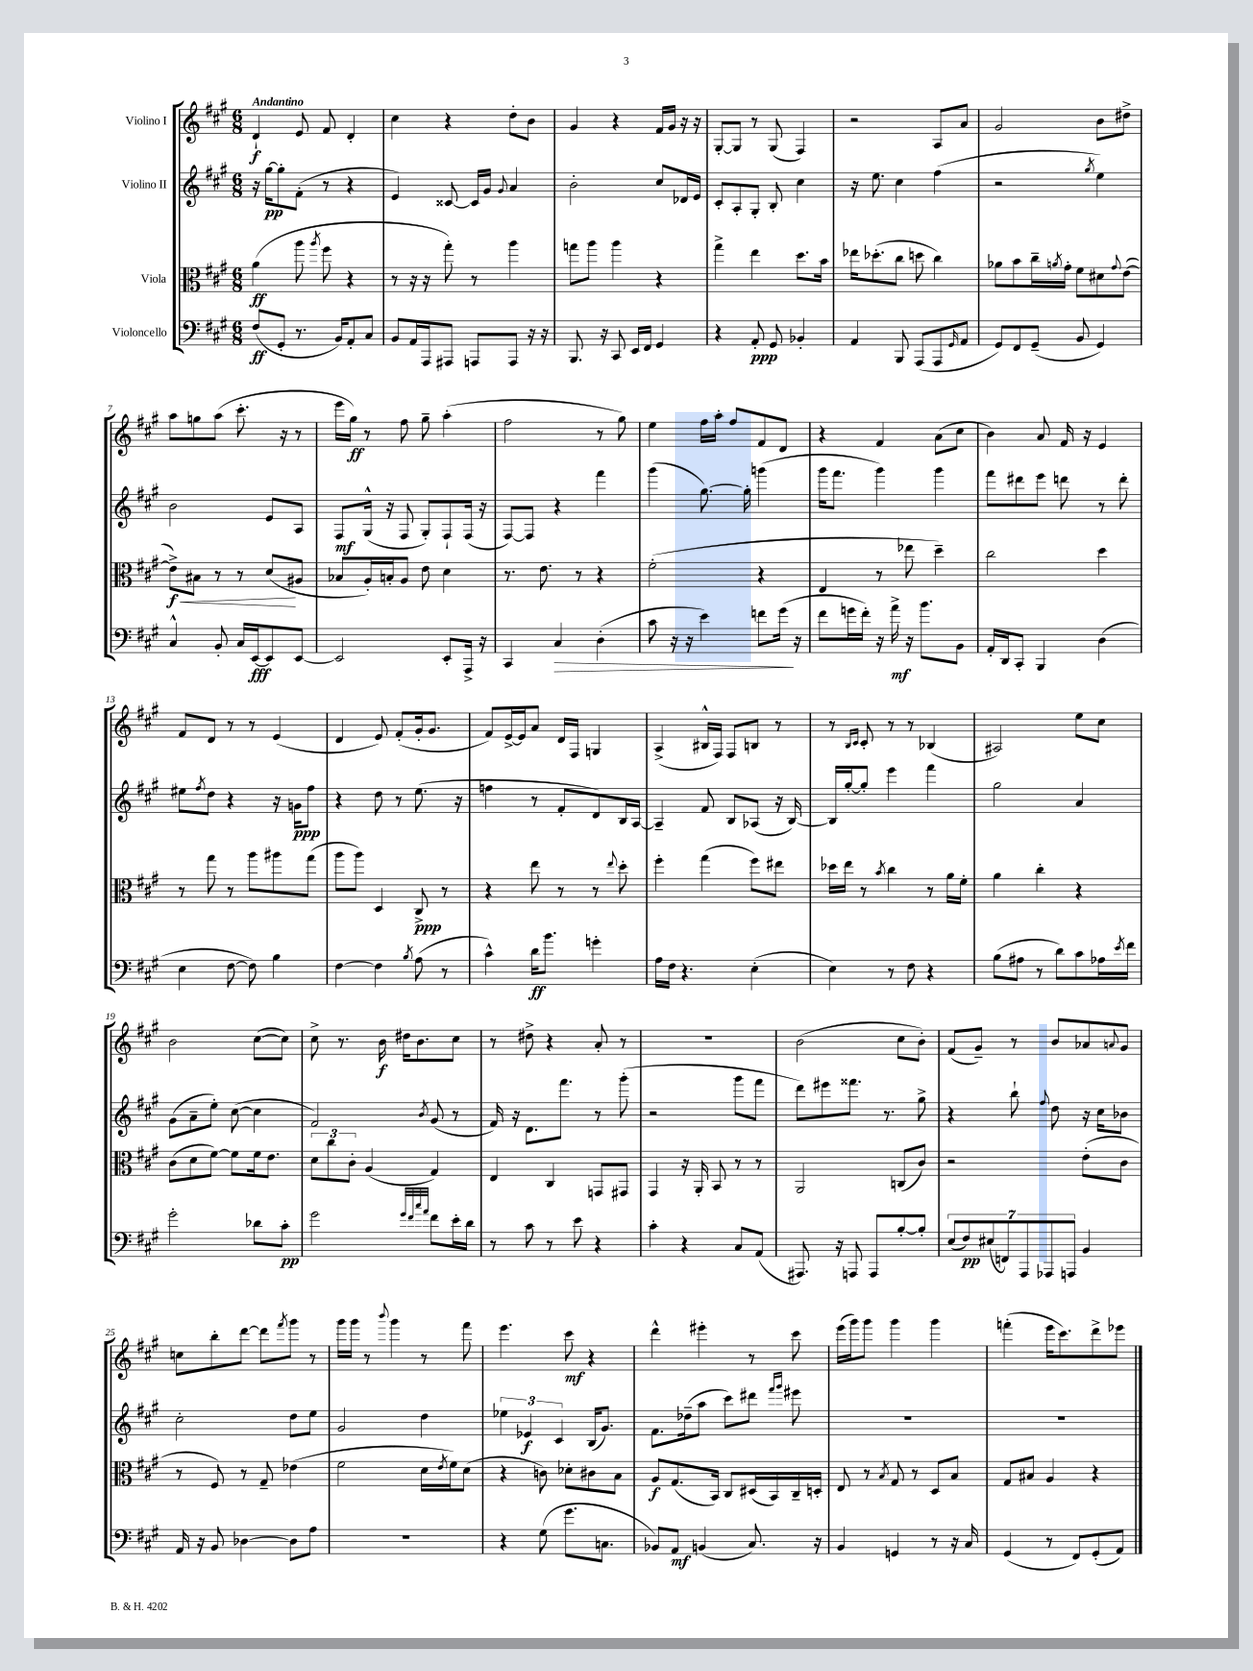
<<
\new StaffGroup <<
\new Staff = "s0" \with { instrumentName = "Violino I" } {
    \clef treble \key a \major \numericTimeSignature \time 6/8 \tempo "Andantino"
    d'4-!\f e'8 fis'8 d'4-. |
    cis''4 r4 d''8-. b'8 |
    gis'4 r4 fis'16 gis'16 r16 r16 |
    gis8~-. gis8 r8 gis8( fis4) |
    r2 a8 a'8 |
    gis'2 b'8 dis''8-> |
    a''8 g''8 a''8( cis'''8.-. r16 r8 |
    e'''16 gis''16\ff) r8 fis''8 gis''8-- a''4-.( |
    fis''2 r8 gis''8) |
    e''4 fis''16 a''16-. fis''8 fis'8 d'8 |
    r4 fis'4 a'8( cis''8 |
    b'4) a'8 fis'16 r16 e'4 |
    fis'8 d'8 r8 r8 e'4( |
    d'4 e'8) fis'8-.( gis'16-. gis'8. |
    fis'8) e'16~-> e'16 a'8 d'16 fis16 g4 |
    a4->( bis16-^ fis16) fis8 b8 r8 |
    r8 \grace { b16 cis'16 } cis'8-. r8 r8 bes4( |
    ais2) e''8 cis''8 |
    b'2 cis''8~( cis''8) |
    cis''8-> r8. b'16\f dis''16 b'8. cis''8 |
    r8 dis''8-> r4 a'8-. r8 |
    r2. |
    b'2( cis''8 b'8-.) |
    fis'8( gis'8--) r8 b'8 aes'8 \appoggiatura { a'8 } gis'8 |
    c''8 b''8-. d'''8~ d'''8 \acciaccatura { fis'''8 } gis'''8 r8 |
    gis'''16 gis'''16 r8 \appoggiatura { b'''8 } gis'''4 r8 fis'''8 |
    e'''4. cis'''8\mf r4 |
    d'''4-^ eis'''4-. r8 cis'''8 |
    e'''16( gis'''16) gis'''8 gis'''4 gis'''4 |
    f'''4-.( e'''16 cis'''8.) d'''8-> ees'''8 \bar "|." |
}
\new Staff = "s1" \with { instrumentName = "Violino II" } {
    \clef treble \key a \major \numericTimeSignature \time 6/8
    r16 gis''16~\pp gis''8-. fis'8-.( r8 r4 |
    e'4) cisis'8~ cisis'16 gis'16 \appoggiatura { gis'8 } a'4 |
    b'2-. cis''8 des'16 e'16 |
    cis'8-. a8-. gis8-. b8-. cis''4 |
    r16 e''8. cis''4 fis''4( |
    r2 \acciaccatura { gis''8 } e''4) |
    b'2 e'8 a8 |
    fis8\mf gis16-^( r16 fis8 gis8-.) fis8-! fis16( r16 |
    fis8~) fis8 r4 fis'''4 |
    gis'''4( gis''8.~) gis''16-. g'''4( |
    gis'''16 fis'''8. gis'''4) gis'''4 |
    fis'''8 dis'''8 e'''8 d'''8 r8 d'''8-. |
    eis''8 \acciaccatura { fis''8 } d''8 r4 r16 g'16\ppp fis''8 |
    r4 d''8 r8 e''8.( r16 |
    f''4 r8 fis'8-. d'8) b16 a16~ |
    a4-- fis'8 b8 aes8( r16 b16~) |
    b16 gis''16~-. gis''8-. e'''4 fis'''4 |
    gis''2 a'4 |
    gis'8( a'8-- e''8-.) cis''8~( cis''4 |
    fis'2) \acciaccatura { b'8 } gis'8( r8 |
    fis'16) r16 d'8. fis'''8. r8 gis'''8-.( |
    r2 gis'''8 fis'''8 |
    d'''8) eis'''8 fisis'''8. r8. gis''8-> |
    r4 b''8-! \appoggiatura { fis''8 } d''8 r16 cis''16 bes'8 |
    cis''2-. d''8 e''8 |
    gis'2 d''4 |
    \tuplet 3/2 { ees''4 ees'4\f cis'4 } b16( gis'8.) |
    fis'8. des''16--( a''8 cis'''8) dis'''8 \grace { fis'''16 gis'''16 } eis'''8 |
    R2. |
    R2. \bar "|." |
}
\new Staff = "s2" \with { instrumentName = "Viola" } {
    \clef alto \key a \major \numericTimeSignature \time 6/8
    a'4\ff( a''8 \acciaccatura { a''8 } fis''8 r4 |
    r8 r16 r16 gis''8-.) r8 a''4 |
    g''8 a''8 a''4 r4 |
    gis''4-> e''4 d''8. b'16 |
    ees''16 des''8.-.( cis''8 d''8 cis''4) |
    aes'8 b'8 cis''16-- \acciaccatura { a'8 } gis'16-. fis'8 dis'8 \appoggiatura { gis'8 } e'8~( |
    e'8->\f\<) bis8 r8 r8 d'8\!( ais8 |
    bes8 a16-.) b16-. a8 e'8 d'4 |
    r8. e'8. r8 r4 |
    fis'2-.( r4 |
    e4 r8 ees''8 d''4--) |
    cis''2 d''4 |
    r8 gis''8 r8 a''8 ais''8 gis''8( |
    a''8 a''8) d4 cis8->\ppp r8 |
    r4 e''8 r8 r8 \appoggiatura { e''8 } d''8-. |
    fis''4-. gis''4( fis''8) eis''8 |
    des''16 e''16 r8 \acciaccatura { b'8 } cis''4 r8 a'16 fis'16-. |
    a'4 cis''4-. r4 |
    cis'8( d'8 fis'8~) fis'8 fis'16 e'8. |
    \tuplet 3/2 { d'8 cis''8 cis'8-. } a4( gis4) |
    e4 cis4 g,8 gis,8 |
    gis,4 r16 a,16-. b,8 r8 r8 |
    a,2 c8( cis'8) |
    r2 e'8-.( cis'8 |
    r8 fis8) r8 gis8-- ees'4( |
    fis'2 d'16 \acciaccatura { e'8 } fis'16) d'8( |
    r4 c'8) des'8-. cis'8 b8 |
    a8\f gis8.( b,16) cis8 dis16( b,16) cis16-- d16-. |
    e8 r8 \acciaccatura { b8 } gis8 r8 d8 b8 |
    gis8 bis8 a4 r4 \bar "|." |
}
\new Staff = "s3" \with { instrumentName = "Violoncello" } {
    \clef bass \key a \major \numericTimeSignature \time 6/8
    fis8\ff( gis,8-. r8. b,16) a,8-. cis8 |
    b,8 a,16 a,,16 ais,,8 a,,8 a,,8 r16 r16 |
    b,,8. r16 cis,8 e,16 fis,16 gis,4 |
    r4 a,8-.\ppp gis,8 bes,4-. |
    a,4 b,,8 a,,8( a,,8 \grace { gis,16 } a,8 |
    gis,8) fis,8 gis,8--( b,8 gis,4) |
    cis4-^ b,8-. cis16 e,16~\fff e,8 e,8~ |
    e,2 e,8-. a,,16-> r16 |
    cis,4 cis4\> d4-.( |
    cis'8 r16 r16 e'4) f'8 gis'16\!( r16 |
    fis'8 g'16 fis'16-.) r16 a'16->\mf r16 b'8. b,8 |
    a,16-. d,16 cis,8-. b,,4 d4( |
    e4 fis8~ fis8) b4 |
    fis4~ fis4 \acciaccatura { b8 } a8( r8 |
    cis'4-^) d'16\ff b'8. g'4-. |
    a16 fis16 r4. e4-.( |
    e4) r8 fis8 r4 |
    b8( ais8 r8 d'8) cis'8 aes16 \acciaccatura { e'8 } fis'16 |
    gis'2-. des'8 cis'8-.\pp |
    gis'2 \grace { gis'32 fis'32 cis''32 a'32 } fis'8 e'16-. d'16 |
    r8 cis'8 r8 e'8 r4 |
    cis'4-. r4 cis8 a,8( |
    ais,,8.) r16 a,,8 a,,8 b8~-. b8-. |
    \tuplet 7/4 { e8( fis8\pp) eis8( f,8) a,,8 aes,,8 a,,8 } b,4 |
    a,16 r16 b,8 des4~ des8 a8 |
    R2. |
    r4 gis8( gis'8. c8. |
    bes,8) a,8\mf b,4( cis8.) r16 |
    b,4 g,4 r8 r16 cis16 |
    gis,4( r8 fis,8) gis,8-.( a,8) \bar "|." |
}
>>
>>
